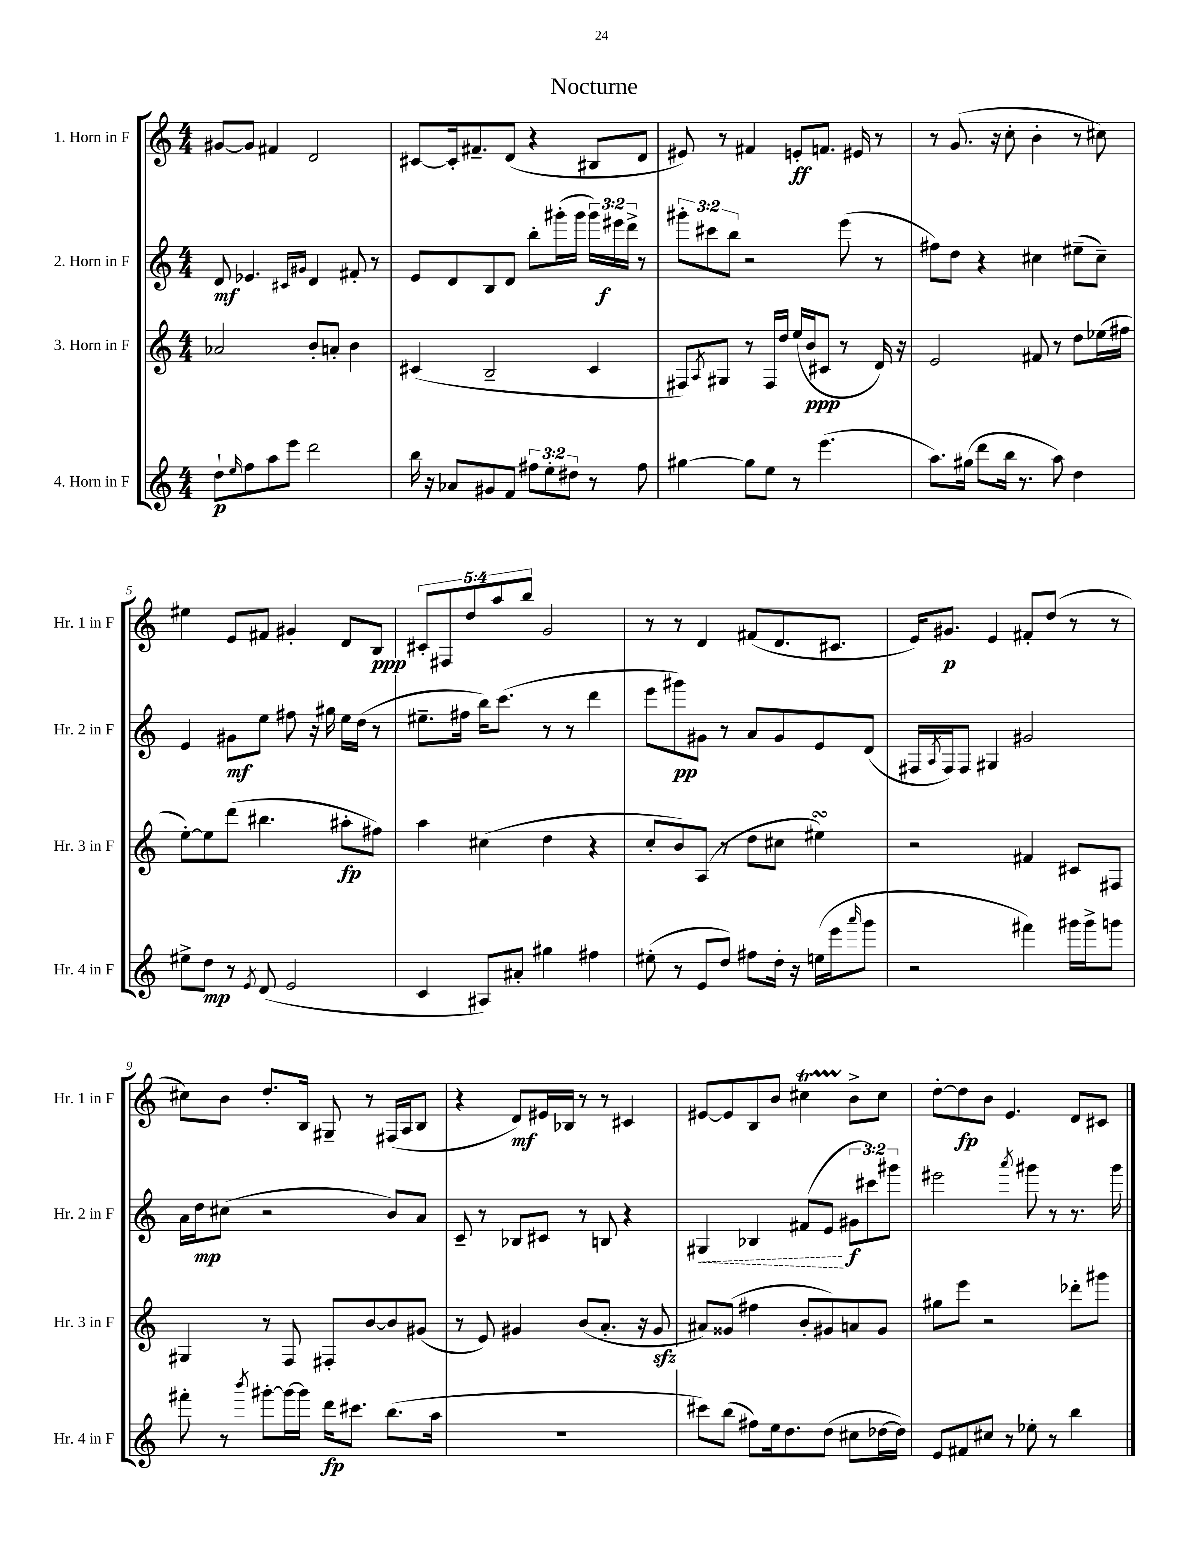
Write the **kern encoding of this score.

**kern	**kern	**kern	**kern
*staff4	*staff3	*staff2	*staff1
*clefG2	*clefG2	*clefG2	*clefG2
*k[]	*k[]	*k[]	*k[]
*M4/4	*M4/4	*M4/4	*M4/4
8dd`	2a-	8d	[8g#
16qqee	.	.	.
8ff	.	4.e-	8g#]
8aa	.	.	4f#
8eee	.	.	.
.	.	16qqc#	.
.	.	16qqg#	.
2ddd	8b'	4d	2d
.	8a'	.	.
.	4b	8f#'	.
.	.	8r	.
=	=	=	=
16bb	(4c#	8e	[8c#
16r	.	.	.
8a-	.	8d	16c#']
.	.	.	8.f#~
8g#	2B~	8B	.
8f	.	8d	(8d
12ff#	.	8bb'	4r
12ee'	.	.	.
.	.	(16ggg#'	.
12dd#	.	.	.
.	.	16ggg#	.
8r	4c#	24ggg#)	8B#
.	.	24eee#	.
.	.	24ddd^	.
8ff#	.	8r	8d
=	=	=	=
[4gg#	8F#)	12ggg#'	8e#)
.	.	12ccc#	.
.	8qA	.	.
.	8G#	.	8r
.	.	12bb	.
8gg#]	8r	2r	4f#
8ee	16F#	.	.
.	16dd	.	.
8r	(16ee	.	8e'
.	16b	.	.
(4.eee	8c#	.	8.f
.	8r	(8eee	.
.	.	.	16e#
.	16d)	8r	8r
.	16r	.	.
=	=	=	=
8.aa)	2e	8ff#)	8r
.	.	8dd	(8.g
(16gg#	.	.	.
8ddd	.	4r	.
.	.	.	16r
16bb	.	.	8cc'
8.r	.	.	.
.	8f#	4cc#	4b'
8aa)	8r	.	.
4dd	8dd	(8ee#~	8r
.	(16ee-	8cc#~)	8cc#)
.	16ff#	.	.
=	=	=	=
8ee#^	[8ee')	4e	4ee#
8dd	8ee]	.	.
8r	(8ddd	8g#	8e
8qe	.	.	.
(8d	4.bb#	8ee	8f#
2e	.	8ff#	4g#'
.	.	16r	.
.	.	16gg#	.
.	8aa#'	16ee	8d
.	.	(16dd	.
.	8ff#)	8r	8B
=	=	=	=
4c	4aa	8.ee#~	10c#'
.	.	.	10F#
.	.	16ff#	.
.	.	.	10dd
8A#)	(4cc#	16bb)	.
.	.	.	10aa
.	.	(8.ccc	.
8a#'	.	.	.
.	.	.	10bb
4gg#	4dd	8r	2g
.	.	8r	.
4ff#	4r	4ddd	.
=	=	=	=
(8ee#'	8cc'	8eee	8r
8r	8b)	8ggg#)	8r
8e	(8A	8g#	4d
8dd)	8r	8r	.
8ff#	8dd	8a	(8f#
16dd'	8cc#	8g#	8.d
16r	.	.	.
(16ee	4ee#)	8e	.
16eee	.	.	8.c#
16qqaaa	.	.	.
8ggg	.	(8d	.
=	=	=	=
2r	2r	16F#	16e)
.	.	8qA	.
.	.	16F#)	8.g#
.	.	8F#	.
.	.	4G#	4e
4fff#)	4f#	2g#	8f#'
.	.	.	(8dd
16ggg#	8c#	.	8r
16ggg#^	.	.	.
8ggg	8F#	.	8r
=	=	=	=
8fff#'	4G#	16a	8cc#)
.	.	16dd	.
8r	.	(8cc#	8b
8qbbb	.	.	.
[8ggg#'	8r	2r	8.dd'
16ggg#_	8F	.	.
16ggg#]	.	.	16B
16ddd	8F#'	.	8G#~
8.ccc#	.	.	.
.	[8b	.	8r
(8.bb	8b]	8b)	(16F#
.	.	.	16A
.	(8g#	8a	8B
16aa	.	.	.
=	=	=	=
1r	8r	8c~	4r
.	8e)	8r	.
.	4g#	8B-	8d)
.	.	8c#	16e#
.	.	.	16B-
.	(8b	8r	8r
.	8.a'	8B	8r
.	.	4r	4c#
.	16r	.	.
.	8g#	.	.
=	=	=	=
8ccc#)	8a#)	4G#	[8e#
(8bb	(8g##	.	8e#]
8ff#)	4ff#	4B-	8B
16ee	.	.	8b
8.dd	.	.	.
.	8b'	(8f#	4cc#
(8dd	8g#)	8e	.
8cc#	8a	12g#	8b^
.	.	12ccc#)	.
[16dd-	8g#	.	8cc#
.	.	12ggg#	.
16dd-])	.	.	.
=	=	=	=
8e	8gg#	2eee#	[8dd'
8f#	8eee	.	8dd]
8cc#	2r	.	8b
8r	.	.	4.e
.	.	8qaaa	.
8ee-'	.	8ggg#	.
8r	.	8r	.
4bb	8ddd-'	8.r	8d
.	8ggg#	.	8c#
.	.	16ggg#	.
==	==	==	==
*-	*-	*-	*-
